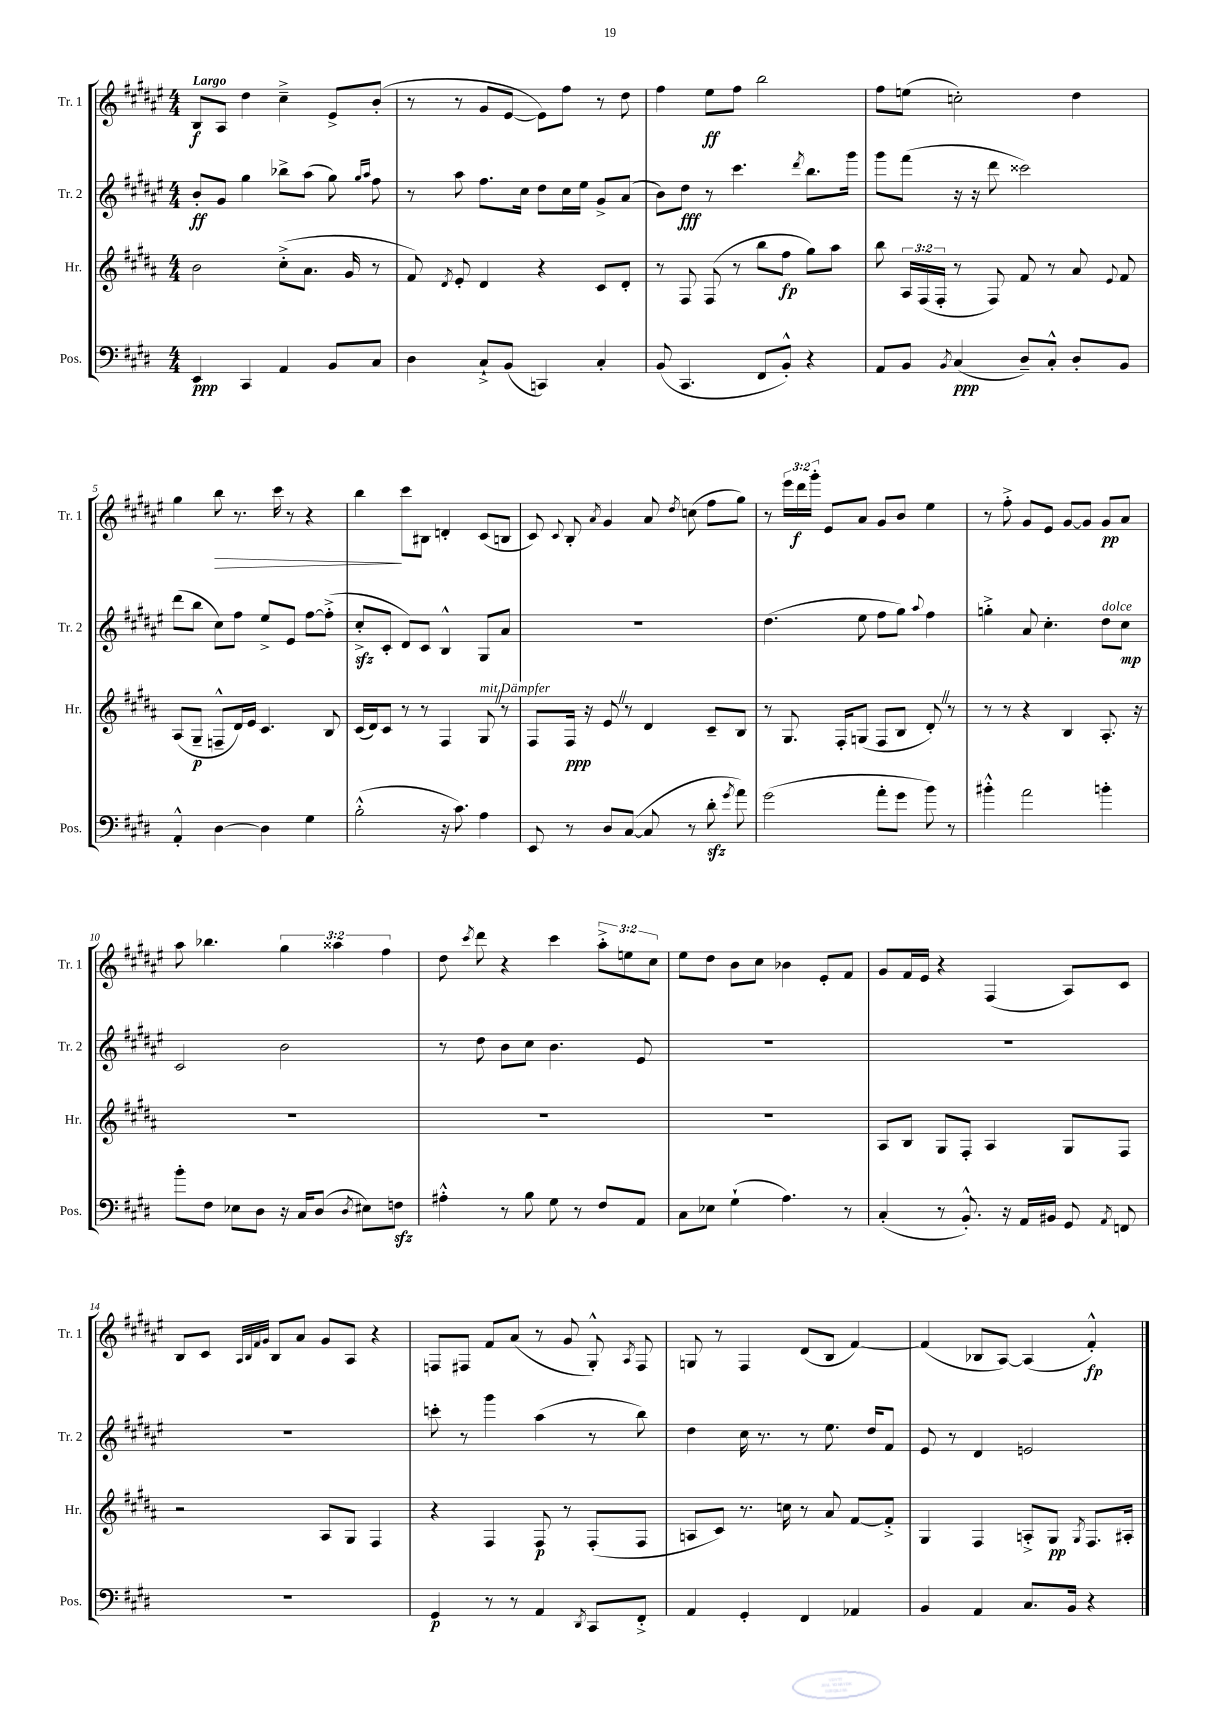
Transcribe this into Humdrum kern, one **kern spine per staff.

**kern	**kern	**kern	**kern
*staff4	*staff3	*staff2	*staff1
*clefF4	*clefG2	*clefG2	*clefG2
*k[f#c#g#d#]	*k[f#c#g#d#a#]	*k[f#c#g#d#a#e#]	*k[f#c#g#d#a#e#]
*M4/4	*M4/4	*M4/4	*M4/4
4EE	2b	8b'	8B
.	.	8g#	8A#
4CC#	.	4gg#	4dd#
4AA	(8cc#'^	8bb-^	4cc#~^
.	8.a#	(8aa#	.
8BB	.	8gg#)	8e#^
.	16g#	.	.
.	.	16qqgg#	.
.	.	16qqaa#	.
8C#	8r	8ff#	(8b'
=	=	=	=
4D#	8f#)	8r	8r
.	8qd#	.	.
.	8e'	8aa#	8r
8C#`^	4d#	8.ff#	8g#
(8BB	.	.	[8e#
.	.	16cc#	.
4CC)	4r	8dd#	8e#])
.	.	16cc#	8ff#
.	.	16ee#	.
4C#'	8c#	8g#^	8r
.	8d#'	(8a#	8dd#
=	=	=	=
(8BB	8r	8b)	4ff#
4.CC#	8F#	8dd#	.
.	(8F#	8r	8ee#
.	8r	4.ccc#	8ff#
8FF#	8bb	.	2bb
8BB'^^)	8ff#	.	.
.	.	8qddd#	.
4r	8gg#)	8.bb	.
.	8aa#	.	.
.	.	16ggg#	.
=	=	=	=
8AA	8bb	8ggg#	8ff#
8BB	24A#	(8fff#	(8ee
.	(24F#	.	.
.	24F#'	.	.
8qBB	.	.	.
(4C#	8r	16r	2cc')
.	.	16r	.
.	8F#)	8ddd#	.
8D#~)	8f#	2ccc##)	.
8C#'^^	8r	.	.
8D#'	8a#	.	4dd#
.	8qqe	.	.
8BB	8f#	.	.
=	=	=	=
4AA'^^	(8A#	(8ddd#	4gg#
.	8G#~	8bb	.
[4D#	8F~^^	8cc#)	8bb
.	16d#)	8ff#	8.r
.	16e	.	.
4D#]	4.c#	8ee#^	.
.	.	.	16ccc#
.	.	8e#	8r
4G#	.	[8ff#	4r
.	8B	(8ff#'^]	.
=	=	=	=
(2B'^^	(16c#	8cc#'^	4bb
.	16d#)	.	.
.	8c#	8c#'	.
.	8r	8d#)	8ccc#
.	8r	8c#	8B#
16r	4F#	4B^^	4d'
8.c#)	.	.	.
4A	8G#	8G#	(8c#
.	8r	8a#	8B
=	=	=	=
8EE	8F#	1r	8c#)
.	.	.	8qqc#
8r	16F#	.	8B'
.	16r	.	.
.	.	.	8qa#
8D#	8e	.	4g#
([8C#	8r	.	.
8C#]	4d#	.	8a#
.	.	.	8qdd#
8r	.	.	(8cc
8d#'	8c#~	.	8ff#
8qg#	.	.	.
8a)	8B	.	8gg#)
=	=	=	=
(2g#	8r	(4.dd#	8r
.	8.G#	.	24eee#
.	.	.	24ddd#
.	.	.	24ggg#'
.	.	.	8e#
.	16F#'	.	.
.	(8G	8ee#	8a#
8a'	8F#	8ff#	8g#
8g#	8B	8gg#)	8b
.	.	8qqaa#	.
8b)	8d#')	4ff#	4ee#
8r	8r	.	.
=	=	=	=
4b#'^^	8r	4gg'^	8r
.	8r	.	8ff#'^
2a	4r	8a#	8g#
.	.	4.cc#'	8e#
.	4B	.	[8g#
.	.	.	8g#]
4b'	8.A#'	8dd#	8g#
.	.	8cc#	8a#
.	16r	.	.
=	=	=	=
8b'	1r	2c#	8aa#
8F#	.	.	4.bb-
8E-	.	.	.
8D#	.	.	.
16r	.	2b	6gg#
16C#	.	.	.
(8D#	.	.	.
.	.	.	6aa##
8qD#	.	.	.
8E#)	.	.	.
.	.	.	6ff#
8F	.	.	.
=	=	=	=
4A#'^^	1r	8r	8dd#
.	.	.	8qccc#
.	.	8dd#	8ddd#
8r	.	8b	4r
8B	.	8cc#	.
8G#	.	4.b	4ccc#
8r	.	.	.
8F#	.	.	12aa#'^
.	.	.	12ee
8AA	.	8e#	.
.	.	.	12cc#
=	=	=	=
8C#	1r	1r	8ee#
8E-	.	.	8dd#
(4G#`	.	.	8b
.	.	.	8cc#
4.A)	.	.	4b-
.	.	.	8e#'
8r	.	.	8f#
=	=	=	=
(4C#'	8A#	1r	8g#
.	8B	.	16f#
.	.	.	16e#
8r	8G#	.	4r
8.BB'^^)	8F#'	.	.
.	4A#	.	(4F#
16r	.	.	.
16AA	.	.	.
16BB#	.	.	.
8GG#	8G#	.	8A#)
8qAA	.	.	.
8FF	8F#	.	8c#
=	=	=	=
1r	2r	1r	8B
.	.	.	8c#
.	.	.	32qqA#
.	.	.	32qqB
.	.	.	32qqf#
.	.	.	32qqg#
.	.	.	8B
.	.	.	8a#
.	8A#	.	8g#
.	8G#	.	8A#
.	4F#	.	4r
=	=	=	=
4GG#	4r	8ccc'	8F
.	.	8r	8F#
8r	4F#	4ggg#	8f#
8r	.	.	(8a#
4AA	8F#	(4aa#	8r
.	8r	.	8g#
8qDD#	.	.	.
8CC#	(8F#'	8r	8G#'^^)
.	.	.	8qA#
8FF#'^	8F#	8bb)	8F#
=	=	=	=
4AA	8A	4dd#	8G
.	8c#)	.	8r
4GG#'	8.r	16cc#	4F#
.	.	8.r	.
.	16cc	.	.
4FF#	8r	8r	(8d#
.	8a#	8.ee#	8B
4AA-	[8f#	.	[4f#)
.	.	16dd#	.
.	8f#'^]	8f#	.
=	=	=	=
4BB	4G#	8e#	(4f#]
.	.	8r	.
4AA	4F#	4d#	8B-
.	.	.	[8A#)
8.C#	8A'^	2e	(4A#]
.	8G#	.	.
16BB	.	.	.
.	8qG#	.	.
4r	8.F#	.	4f#'^^)
.	16A#'	.	.
==	==	==	==
*-	*-	*-	*-
